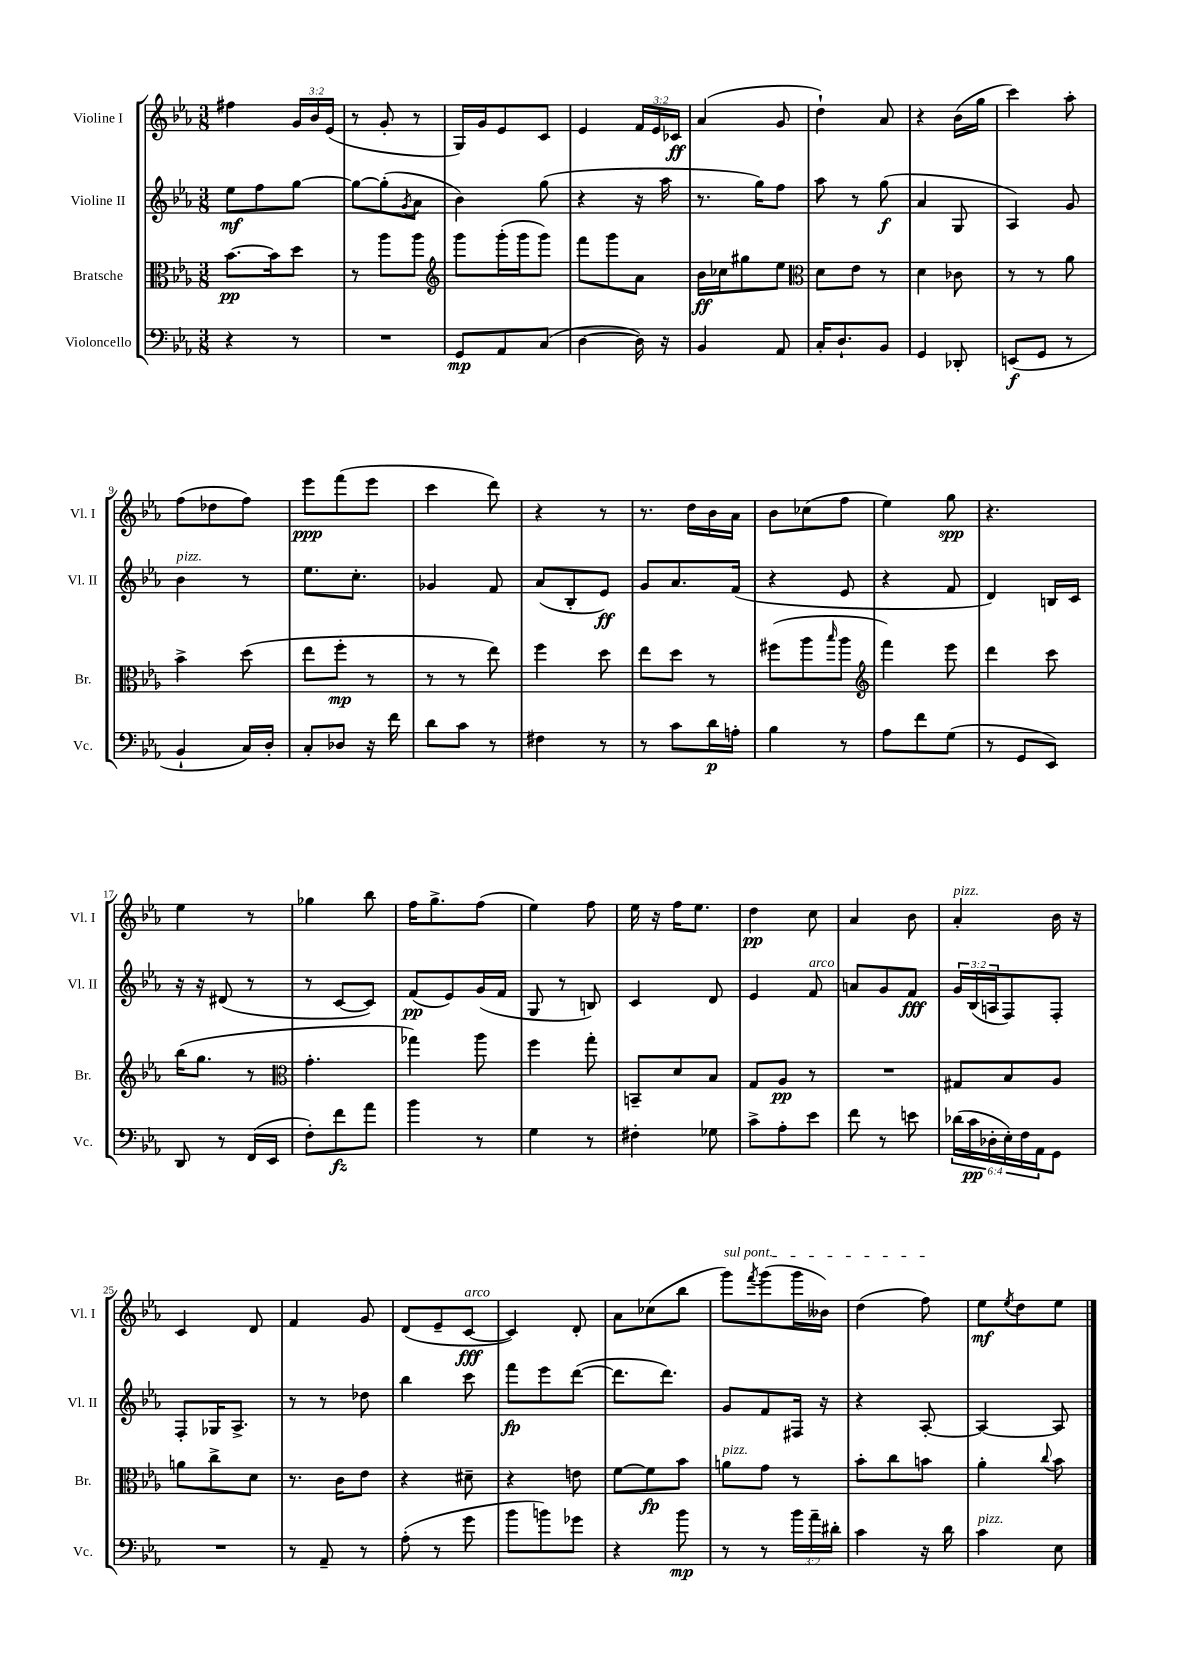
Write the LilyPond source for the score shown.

<<
\new StaffGroup <<
\new Staff = "s0" \with { instrumentName = "Violine I" shortInstrumentName = "Vl. I" } {
    \clef treble \key ees \major \numericTimeSignature \time 3/8 \override Staff.TupletNumber.text = #tuplet-number::calc-fraction-text
    fis''4 \tuplet 3/2 { g'16 bes'16 ees'16( } |
    r8 g'8-. r8 |
    g16) g'16 ees'8 c'8 |
    ees'4 \tuplet 3/2 { f'16 ees'16 ces'16\ff } |
    aes'4( g'8 |
    d''4-!) aes'8 |
    r4 bes'16( g''16 |
    c'''4) aes''8-. |
    f''8( des''8 f''8) |
    ees'''8\ppp f'''8( ees'''8 |
    c'''4 d'''8) |
    r4 r8 |
    r8. d''16 bes'16 aes'16 |
    bes'8 ces''8( f''8 |
    ees''4) g''8\spp |
    r4. |
    ees''4 r8 |
    ges''4 bes''8 |
    f''16 g''8.-> f''8( |
    ees''4) f''8 |
    ees''16 r16 f''16 ees''8. |
    d''4\pp c''8 |
    aes'4 bes'8 |
    aes'4-.^\markup { \italic "pizz." } bes'16 r16 |
    c'4 d'8 |
    f'4 g'8 |
    d'8( ees'8-- c'8~\fff^\markup { \italic "arco" } |
    c'4) d'8-. |
    aes'8 ces''8( bes''8 |
    \once \override TextSpanner.bound-details.left.text = \markup { \italic "sul pont." } g'''8\startTextSpan) \acciaccatura { f'''8 } g'''8( g'''16 beses'16) |
    d''4( f''8\stopTextSpan) |
    ees''8\mf \acciaccatura { ees''8 } d''8 ees''8 \bar "|." |
}
\new Staff = "s1" \with { instrumentName = "Violine II" shortInstrumentName = "Vl. II" } {
    \clef treble \key ees \major \numericTimeSignature \time 3/8 \override Staff.TupletNumber.text = #tuplet-number::calc-fraction-text
    ees''8\mf f''8 g''8~ |
    g''8~ g''8-.( \acciaccatura { g'8 } aes'8 |
    bes'4) g''8( |
    r4 r16 aes''16 |
    r8. g''16) f''8 |
    aes''8 r8 g''8\f( |
    aes'4 g8 |
    aes4) g'8 |
    bes'4^\markup { \italic "pizz." } r8 |
    ees''8. c''8.-. |
    ges'4 f'8 |
    aes'8( bes8-. ees'8\ff) |
    g'8 aes'8. f'16( |
    r4 ees'8 |
    r4 f'8 |
    d'4) b16 c'16 |
    r16 r16 dis'8( r8 |
    r8 c'8~ c'8) |
    f'8\pp( ees'8) g'16( f'16 |
    g8 r8 b8) |
    c'4 d'8 |
    ees'4 f'8^\markup { \italic "arco" } |
    a'8 g'8 f'8\fff |
    \tuplet 3/2 { g'16 bes16( a16 } f8) f8-. |
    f8-. ges16 aes8.-> |
    r8 r8 des''8 |
    bes''4 c'''8 |
    f'''8\fp ees'''8 d'''8~( |
    d'''8. d'''8.) |
    g'8 f'8 fis16 r16 |
    r4 aes8~-. |
    aes4~ aes8 \bar "|." |
}
\new Staff = "s2" \with { instrumentName = "Bratsche" shortInstrumentName = "Br." } {
    \clef alto \key ees \major \numericTimeSignature \time 3/8
    bes'8.~\pp bes'16 d''8 |
    r8 aes''8 aes''8 |
    \clef treble g'''8 g'''16-.( g'''16 g'''8) |
    f'''8 g'''8 aes'8 |
    bes'16\ff ces''16 gis''8 ees''8 |
    \clef alto d'8 ees'8 r8 |
    d'4 ces'8 |
    r8 r8 aes'8 |
    bes'4-> d''8( |
    ees''8 f''8-.\mp r8 |
    r8 r8 ees''8) |
    f''4 d''8 |
    ees''8 d''8 r8 |
    fis''8( aes''8 \grace { bes''16 } aes''8 |
    \clef treble f'''4) ees'''8 |
    d'''4 c'''8 |
    bes''16( g''8. r8 |
    \clef alto g'4.-. |
    ges''4) aes''8 |
    f''4 g''8-. |
    b,8-- d'8 bes8 |
    g8 aes8\pp r8 |
    R4. |
    gis8 bes8 aes8 |
    a'8 c''8-> d'8 |
    r8. c'16 ees'8 |
    r4 dis'8-- |
    r4 e'8 |
    f'8~ f'8\fp bes'8 |
    a'8^\markup { \italic "pizz." } g'8 r8 |
    bes'8-. c''8 b'8 |
    aes'4-. \appoggiatura { c''8 } bes'8 \bar "|." |
}
\new Staff = "s3" \with { instrumentName = "Violoncello" shortInstrumentName = "Vc." } {
    \clef bass \key ees \major \numericTimeSignature \time 3/8 \override Staff.TupletNumber.text = #tuplet-number::calc-fraction-text
    r4 r8 |
    R4. |
    g,8\mp aes,8 c8( |
    d4~ d16) r16 |
    bes,4 aes,8 |
    c16-. d8.-! bes,8 |
    g,4 des,8-. |
    e,8\f( g,8 r8 |
    bes,4-! c16) d16-. |
    c8-. des8 r16 f'16 |
    d'8 c'8 r8 |
    fis4 r8 |
    r8 c'8 d'16\p a16-. |
    bes4 r8 |
    aes8 f'8 g8( |
    r8 g,8 ees,8) |
    d,8 r8 f,16( ees,16 |
    f8-.) f'8\fz aes'8 |
    bes'4 r8 |
    g4 r8 |
    fis4-. ges8 |
    c'8-> aes8-. ees'8 |
    f'8 r8 e'8 |
    \tuplet 6/4 { des'16( c'16\pp des16-. ees16-.) f16 aes,16 } g,8 |
    R4. |
    r8 aes,8-- r8 |
    aes8-.( r8 g'8 |
    bes'8 b'8) ges'8 |
    r4 bes'8\mp |
    r8 r8 \tuplet 3/2 { bes'16 aes'16-- dis'16-. } |
    c'4 r16 d'16 |
    c'4^\markup { \italic "pizz." } ees8 \bar "|." |
}
>>
>>
